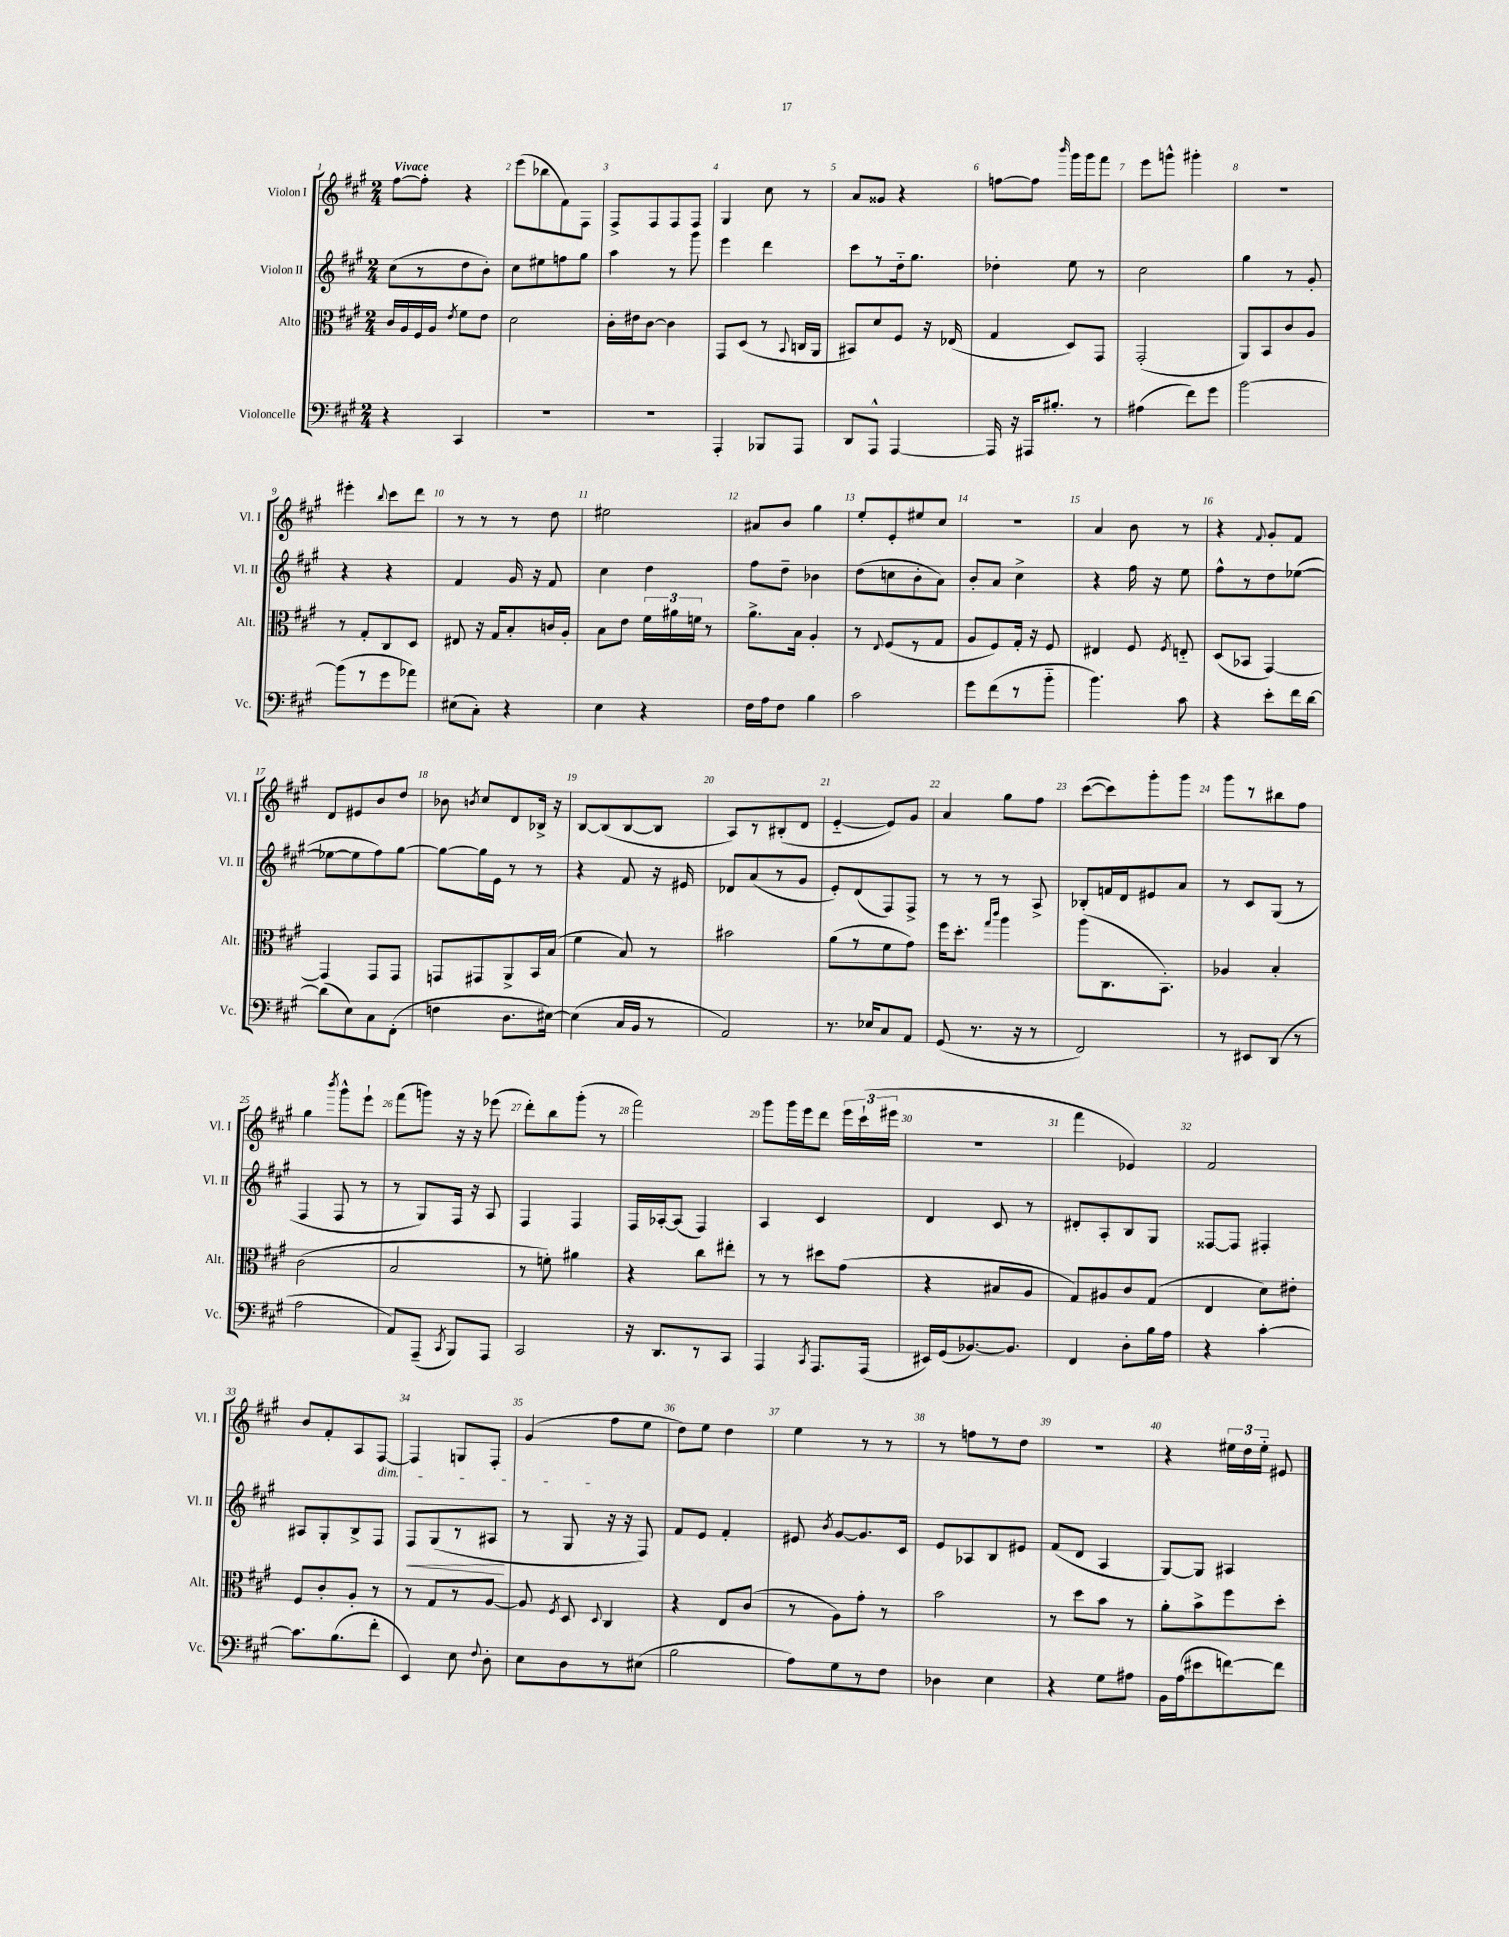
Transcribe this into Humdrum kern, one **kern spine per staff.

**kern	**kern	**kern	**dynam	**kern
*part4	*part3	*part2	*part2	*part1
*staff4	*staff3	*staff2	*staff2	*staff1
*I"Violoncelle	*I"Alto	*I"Violon II	*	*I"Violon I
*I'Vc.	*I'Alt.	*I'Vl. II	*	*I'Vl. I
*clefF4	*clefC3	*clefG2	*	*clefG2
*k[f#c#g#]	*k[f#c#g#]	*k[f#c#g#]	*	*k[f#c#g#]
*M2/4	*M2/4	*M2/4	*	*M2/4
=1	=1	=1	=1	=1
!	!	!	!	!LO:TX:a:B:t=Vivace
4r	16c#/LL	(8cc#\L	.	[8ff#\L
.	16A/	.	.	.
.	16F#/	8r	.	8ff#'\J]
.	16A/JJ	.	.	.
.	8qe/	.	.	.
4CC#/	8f#\L	8dd\	.	4r
.	8e\J	8b'\J)	.	.
=2	=2	=2	=2	=2
2r	2d\	8cc#\L	.	(8eee\L
.	.	8ee#X\	.	8bb-X\
.	.	8ffn\	.	8f#\)
.	.	8gg#\J	.	8F#\J
=3	=3	=3	=3	=3
2r	16c#'\LL	4aa\	.	8F#^/L
.	16e#X\J	.	.	.
.	[8c#\J	.	.	8F#/
.	4c#\]	8r	.	8F#/
.	.	8ggg#\	.	8F#/J
=4	=4	=4	=4	=4
4AAA'/	8GG#/L	4eee\	.	4G#/
.	(8D/J	.	.	.
8BBB-X/L	8r	4ddd\	.	8cc#\
.	8qqBB/	.	.	.
8AAA/J	16Cn/LL	.	.	8r
.	16AA/JJ	.	.	.
=5	=5	=5	=5	=5
8DD/L	8BB#X/L)	8ccc#\L	.	8a/L
8AAA^^/J	8d/	8r	.	8g##X/J
[4AAA/	8F#/J	16dd\k	.	4r
.	.	8.gg#\J	.	.
.	16r	.	.	.
.	(16E-X/	.	.	.
=6	=6	=6	=6	=6
16AAA/]	4G#/	4dd-X'\	.	[8ffn\L
16r	.	.	.	.
16AAA#X/KL	.	.	.	8ff\J]
8.B#X'/J	.	.	.	.
.	.	.	.	16qqbbb/
.	8D/L)	8ee\	.	16ggg#\LL
.	.	.	.	16ggg#\J
8r	8GG#/J	8r	.	8fff#\J
=7	=7	=7	=7	=7
(4A#X\	(2GG#'/	2cc#\	.	8eee\L
.	.	.	.	8gggn^^\J
8f#\L)	.	.	.	4ggg#X'\
8g#\J	.	.	.	.
=8	=8	=8	=8	=8
[2b\	8AA/L)	4gg#\	.	2r
.	8BB/	.	.	.
.	8c#/	8r	.	.
.	8A/J	8g#'/	.	.
!!LO:LB:g=z
=9	=9	=9	=9	=9
(8b\L]	8r	4r	.	4eee#X'\
8r	8G#'/L	.	.	.
.	.	.	.	8qqbb/
8g#\	8C#/	4r	.	8ccc#\L
8a-X\J)	8D/J	.	.	8ddd\J
=10	=10	=10	=10	=10
(8E#X\L	8E#X/	4f#/	.	8r
8C#'\J)	16r	.	.	8r
.	16G#/KL	.	.	.
4r	8B'/	16g#/	.	8r
.	.	16r	.	.
.	16cn/L	8f#/	.	8dd\
.	16A'/JJ	.	.	.
=11	=11	=11	=11	=11
4E\	8B\L	4cc#\	.	2ee#X\
.	8e\J	.	.	.
4r	24f#\LL	4dd\	.	.
.	24a#X\	.	.	.
.	24fn\JJ	.	.	.
.	8r	.	.	.
=12	=12	=12	=12	=12
16F#\LL	8.a^\L	8ff#\L	.	8a#X/L
16A\J	.	.	.	.
8F#\J	.	8dd~\J	.	8b/J
.	16B\Jk	.	.	.
4B\	4A'/	4b-X\	.	4gg#\
=13	=13	=13	=13	=13
2c#\	8r	(8dd\L	.	8ee'/L
.	8qqE/	.	.	.
.	(8F#/L	8ccn\	.	8e'/
.	8r	8b'\	.	8ee#X/
.	8G#/J	8a\J)	.	8cc#/J
=14	=14	=14	=14	=14
8g#\L	8A/L	8b'/L	.	2r
(8f#\	8F#/)	8a/J	.	.
8r	16G#'/Jk	4cc#^\	.	.
.	16r	.	.	.
8b\J	8F#/	.	.	.
=15	=15	=15	=15	=15
4.b\)	4E#X/	4r	.	4a/
.	8F#/	16ff#\	.	8b\
.	.	16r	.	.
.	8qF#/	.	.	.
8c#\	8En/	8ee\	.	8r
=16	=16	=16	=16	=16
4r	(8D/L	8ff#^^\L	.	4r
.	8BB-X/J	8r	.	.
.	.	.	.	8qqf#/
8e'\L	[4GG#/)	8dd\	.	8g#'/L
16f#\L	.	([8ee-X\J	.	8f#/J
[16d\JJ	.	.	.	.
!!LO:LB:g=z
=17	=17	=17	=17	=17
(8d\L]	4GG#/]	8ee-X\L_	.	8d/L
8E\)	.	8ee-\]	.	8e#X/
8C#\	8GG#/L	8ff#\)	.	8b/
(8FF#'\J	8GG#/J	[8gg#\J	.	8dd/J
=18	=18	=18	=18	=18
4Fn\	8GGn/L	8gg#\L_	.	8b-X\
.	.	.	.	8qbn/
.	8GG#X/	16gg#\L]	.	8cc#/L
.	.	16e\JJ	.	.
8.D\L	8AA^/	8r	.	8d/
.	16BB/L	8r	.	16B-X^/Jk
[16E#X\Jk)	(16B/JJ	.	.	16r
=19	=19	=19	=19	=19
(4E#\]	4f#\	4r	.	[8B/L
.	.	.	.	(8B/]
16C#/LL	8B/)	8f#/	.	[8B/
16BB/JJ	.	.	.	.
8r	8r	16r	.	8B/J]
.	.	16e#X/	.	.
=20	=20	=20	=20	=20
2AA/)	2b#X\	8d-X/L	.	8A/L)
.	.	(8a/	.	8r
.	.	8r	.	(8B#X'/
.	.	8g#/J	.	8d/J
=21	=21	=21	=21	=21
8.r	(8a\L	8e'/L)	.	[4e/
.	8r	(8d/	.	.
16E-X/KL	.	.	.	.
8C#/	8f#\	8F#/)	.	8e/L])
8AA/J	8g#\J)	8F#^/J	.	8g#/J
=22	=22	=22	=22	=22
(8GG#/	16ff#\KL	8r	.	4a/
.	8.dd'\J	.	.	.
8.r	.	8r	.	.
.	16qqgg#/LL	.	.	.
.	16qqccc#/JJ	.	.	.
.	4aa\	8r	.	8gg#\L
16r	.	.	.	.
8r	.	8A^/	.	8ff#\J
=23	=23	=23	=23	=23
2FF#/)	(8aa\L	8B-X'/L	.	([8ccc#\L
.	8.C#\	16fn/L	.	8ccc#\])
.	.	16d/J	.	.
.	.	8e#X/	.	8ggg#'\
.	8.BB'\J)	.	.	.
.	.	8a/J	.	8ggg#\J
=24	=24	=24	=24	=24
8r	4A-X/	8r	.	8ggg#\L
8EE#X/L	.	8c#/L	.	8r
(8DD/J	4B'/	(8G#/J	.	8bb#X\
8r	.	8r	.	8ff#\J
!!LO:LB:g=z
=25	=25	=25	=25	=25
2A\	(2c#\	4F#/	.	4gg#\
.	.	.	.	8qbbb/
.	.	8F#/	.	8ggg#^^\L
.	.	8r	.	8eee`\J
=26	=26	=26	=26	=26
8AA/L)	2B/	8r	.	(8fff#\L
(8AAA~/J	.	8G#/L)	.	8gggn\J)
8qCC#/	.	.	.	.
8BBB/L)	.	16F#/Jk	.	16r
.	.	16r	.	16r
8AAA/J	.	8A/	.	(8eee-X\
=27	=27	=27	=27	=27
2CC#/	8r	4F#/	.	8ddd'\L)
.	8fn'\)	.	.	8bb\
.	4a#X\	4F#/	.	(8ggg#'\J
.	.	.	.	8r
=28	=28	=28	=28	=28
16r	4r	16F#/LL	.	2fff#\)
8.DD/L	.	[16A-X'/J	.	.
.	.	(8A-/J]	.	.
8r	8cc#\L	4F#/)	.	.
8CC#/J	8ee#X'\J	.	.	.
=29	=29	=29	=29	=29
4AAA/	8r	4A/	.	8ggg#\L
.	8r	.	.	16ggg#\L
.	.	.	.	16eee\J
8qCC#/	.	.	.	.
8.AAA/L	8dd#X\L	4c#/	.	8ddd\J
.	(8g#\J	.	.	24eee\LL
.	.	.	.	(24ccc#`\
(16AAA/Jk	.	.	.	.
.	.	.	.	24eee#X\JJ
=30	=30	=30	=30	=30
16EE#X/LL)	4r	4d/	.	2r
(16GG#/J	.	.	.	.
[8.BB-X/)	.	.	.	.
.	8B#X/L	8c#/	.	.
8.BB-/J]	.	.	.	.
.	8A/J	8r	.	.
=31	=31	=31	=31	=31
4FF#/	8G#/L)	8d#X'/L	.	4fff#\
.	8A#X/	8A'/	.	.
8D'\L	8c#/	8B/	.	4e-X/)
16B\L	(8G#/J	8G#/J	.	.
16A\JJ	.	.	.	.
=32	=32	=32	=32	=32
4r	4E/	[8F##X/L	.	2f#/
.	.	8F##/J]	.	.
[4c#'\	8d\L)	4F#X'/	.	.
.	8e#X'\J	.	.	.
!!LO:LB:g=z
=33	=33	=33	=33	=33
8.c#\L]	8F#/L	8A#X/L	.	8b/L
.	8c#'/	8G#'/	.	8f#'/
(8.B\	.	.	.	.
.	8A'/J	8B^/	.	8A/
!	!	!	!	!LO:TX:b:i:t=dim.
8f#'\J	8r	8F#/J	.	[8F#/J
=34	=34	=34	=34	=34
!	!	!	!LO:HP:b	!
4EE/)	8r	8F#/L	<	4F#/]
.	8G#/L	(8G#/	.	.
8E\	8r	8r	.	8Gn/L
8qqF#/	.	.	.	.
8D'\	[8A/J	8A#X/J	.	8F#'/J
.	.	.	[	.
=35	=35	=35	=35	=35
8E\L	8A/]	8r	.	(4g#/
.	8qF#/	.	.	.
8D\	8D/	8G#/	.	.
.	8qqD/	.	.	.
8r	4C#/	16r	.	8ff#\L
.	.	16r	.	.
(8E#X\J	.	8F#/)	.	8ee\J
=36	=36	=36	=36	=36
2B\	4r	8f#/L	.	8dd\L)
.	.	8e/J	.	8ee\J
.	8E/L	4f#'/	.	4dd\
.	(8c#/J	.	.	.
=37	=37	=37	=37	=37
8A\L)	8r	8e#X/	.	4ee\
.	.	8qb/	.	.
8G#\	8A\L)	[8g#/L	.	.
8r	8g#'\J	8.g#/]	.	8r
8F#\J	8r	.	.	8r
.	.	16c#/Jk	.	.
=38	=38	=38	=38	=38
4D-X\	2b\	8e/L	.	8r
.	.	8A-X/	.	8ffn\L
4E\	.	8B/	.	8r
.	.	8e#X/J	.	8dd\J
=39	=39	=39	=39	=39
4r	8r	(8f#/L	.	2r
.	8dd\L	8d/J	.	.
8G#\L	8b\J	4A/	.	.
8A#X\J	8r	.	.	.
=40	=40	=40	=40	=40
16BB\LL	8a'\L	[8G#/L)	.	4r
(16A\J	.	.	.	.
8e#X\	8b^\	8G#/J]	.	.
[8fn\)	8ff#\	4A#X/	.	24ee#X\LL
.	.	.	.	24dd\
.	.	.	.	24ee#\JJ
8f\J]	8dd'\J	.	.	8e#X/
==	==	==	==	==
*-	*-	*-	*-	*-
